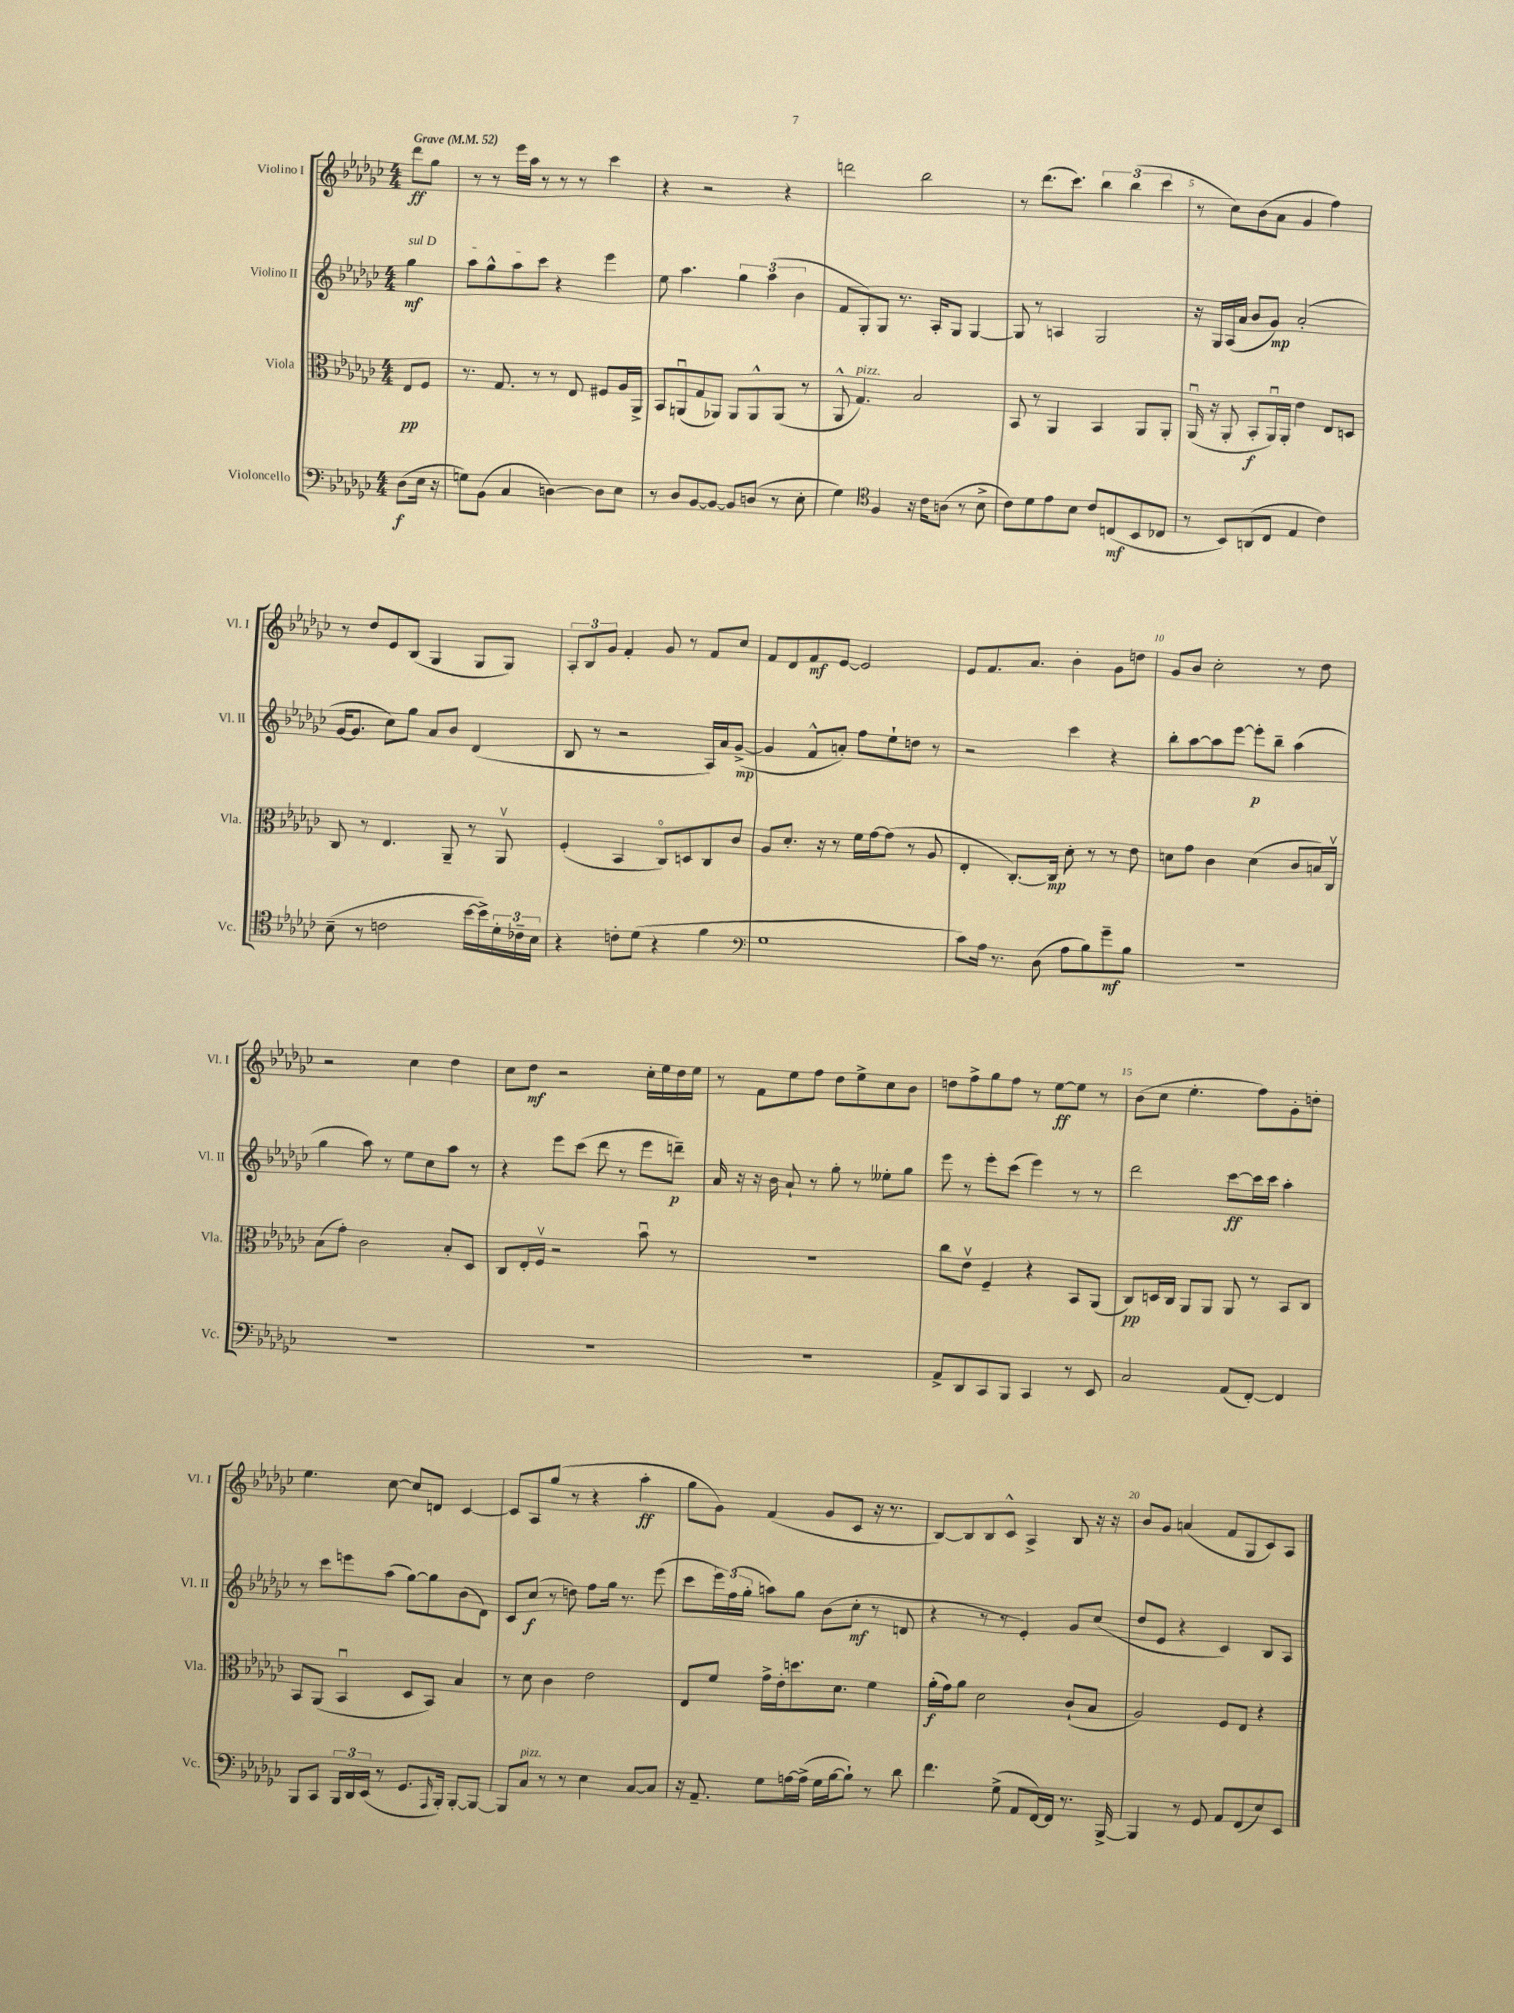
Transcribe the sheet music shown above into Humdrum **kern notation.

**kern	**kern	**kern	**kern
*staff4	*staff3	*staff2	*staff1
*clefF4	*clefC3	*clefG2	*clefG2
*k[b-e-a-d-g-c-]	*k[b-e-a-d-g-c-]	*k[b-e-a-d-g-c-]	*k[b-e-a-d-g-c-]
*M4/4	*M4/4	*M4/4	*M4/4
*MM52	*MM52	*MM52	*MM52
(8D-	8E-	4gg-	8ddd-
16E-	8F	.	8gg-
16r	.	.	.
=	=	=	=
8G)	8.r	8aa-	8r
(8BB-	.	8gg-^^	8r
.	8.G-	.	.
4C-	.	8aa-	16eee-
.	.	.	16aa-
.	8r	8ccc-	8r
[4D)	8r	4r	8r
.	8E-	.	8r
8D]	8F#	4eee-	4ccc-
8E-	16A-	.	.
.	16AA-^	.	.
=	=	=	=
8r	8BB-	8ee-	4r
8D-	(8AAu	4.aa-	.
[8BB-	8G-	.	2r
8BB-_	8AA-)	.	.
8BB-]	8AA-	6gg-	.
(8D	8AA-^^	.	.
.	.	(6aa-	.
8r	(8AA-	.	4r
.	.	6b-	.
8E-'	8r	.	.
=	=	=	=
4G-)	8AA-^^	8f	2ddd
.	4.G-)	8G-')	.
*clefC4	*	*	*
4F	.	8G-	.
.	.	8.r	.
16r	2B-	.	2bb-
16c-	.	16A-'	.
(8A	.	8G-	.
8r	.	[4G-	.
8B-^	.	.	.
=	=	=	=
8c-)	8BB-	8G-]	8r
8d-	8r	8r	(8.ddd-
8e-	4AA-	4A	.
.	.	.	8.ccc-)
8B-	.	.	.
8c-	4BB-	2G-	6bb-
(8C	.	.	.
.	.	.	(6bb-
8BB-	8AA-	.	.
.	.	.	6ccc-
8C-	8AA-'	.	.
=	=	=	=
8r	(16AA-u	16r	8r
.	16r	16G-	.
8BB-)	8AA-'	(16A-	8cc-)
.	.	16a-	.
(8AA	8BB-'	8b-	(8b-
8C-	16AA-u)	8g-)	8a-
.	16AA-'	.	.
4E-	4e-	(2a-'	4g-
4c-)	8E-	.	4ff)
.	8D	.	.
=	=	=	=
(8B-~	8C-	[16g-	8r
.	.	8.g-]	.
8r	8r	.	8dd-
2c	4.E-	8cc-)	8e-
.	.	8gg-	(8B-
.	.	8a-	4G-
.	8AA-~	8b-	.
[16b-	8r	(4d-	8G-
16b-^])	.	.	.
24d-'	8AA-v	.	8G-)
24c-~	.	.	.
24B-	.	.	.
=	=	=	=
4r	(4F'	8B-	12A-'
.	.	.	12B-
.	.	8r	.
.	.	.	12g-
8c'	4BB-	2r	4f'
(8d-	.	.	.
4r	8C-o)	.	8g-
.	8D	.	8r
4f	8C-	16A-)	8f
.	.	16a-	.
.	8c-	([8g-^	8cc-
=	=	=	=
*clefF4	*	*	*
1G-	8A-	4g-]	8f
.	8.d-'	.	8d-
.	.	8f^^	8f
.	16r	.	.
.	8r	8a')	[8e-
.	16f	8ff	2e-]
.	[16g-	.	.
.	(8g-]	8ee-`	.
.	8r	8dd	.
.	8A-	8r	.
=	=	=	=
8c-)	4E-'	2r	8e-
16A-	.	.	8.f
8.r	.	.	.
.	[8.C-')	.	.
.	.	.	8.a-
(8D-	.	.	.
.	16C-]	.	.
8A-	8d-'	4ccc-	4b-'
8B-)	8r	.	.
8g-~	8r	4r	8g-
8B-	8e-	.	8dd
=	=	=	=
1r	8d	8bb-'	8g-
.	8g-	[8aa-	8b-
.	4c-	8aa-]	2cc-'
.	.	[8eee-	.
.	(4d	8eee-']	.
.	.	8bb-~	.
.	8c-	(4aa-	8r
.	16B)	.	8dd-
.	16C-v	.	.
=	=	=	=
1r	(8B-	4gg-	2r
.	8g-')	.	.
.	2c-	8aa-)	.
.	.	8r	.
.	.	8ee-	4cc-
.	.	8cc-	.
.	8B-'	8aa-	4dd-
.	8D-	8r	.
=	=	=	=
1r	8C-	4r	8cc-
.	16E-'	.	8dd-
.	16Fv	.	.
.	2r	8eee-	2r
.	.	(8ccc-	.
.	.	8ddd-	.
.	.	8r	.
.	8b-u	8eee-	16cc-'
.	.	.	16ee-
.	8r	8ddd~)	16dd-
.	.	.	16ee-
=	=	=	=
1r	1r	16a-	8r
.	.	16r	.
.	.	16r	8f
.	.	16b-	.
.	.	8a-`	8ee-
.	.	8r	8ff
.	.	8gg-'	8dd-
.	.	8r	8ee-^
.	.	8ee--'	8cc-
.	.	8gg-	8b-
=	=	=	=
8AA-^	8cc-	8eee-	8dd
8DD-	8e-v	8r	8ff^
8CC-	4F~	8eee-'	8gg-
8BBB-	.	(8ccc-	8ff
4CC-	4r	4eee-)	8r
.	.	.	[8ee-
8r	8BB-	8r	8ee-]
8EE-	(8AA-	8r	8r
=	=	=	=
2C-	8C-)	2ddd-	(8b-
.	16D	.	8cc-
.	16C-	.	.
.	8AA-	.	4.ee-'
.	8AA-	.	.
(8AA-	8AA-	[8ccc-	.
[8FF')	8r	16ccc-]	8ff)
.	.	16ccc-	.
4FF]	8BB-	4aa-'	8g-'
.	8C-	.	8dd'
=	=	=	=
8BBB-	8BB-	8r	4.ee-
8CC-	(8AA-	8ccc-	.
24BBB-	4BB-u	8eee	.
24DD-	.	.	.
(24EE-	.	.	.
8r	.	(8aa-	[8cc-
8.GG-	8D-	[8gg-)	8cc-]
.	8BB-)	8gg-]	8d
16qqAAA-	.	.	.
16BBB-')	.	.	.
[8BBB-'	4B-	(8b-	[4c-
8BBB-_	.	8d-)	.
=	=	=	=
8BBB-]	8r	8c-	8c-]
8C-	8d-	(8cc-	8A-
8r	4c-	8r	(8gg-
8r	.	8dd)	8r
4E-	2e-	8ff	4r
.	.	16gg-	.
.	.	8.r	.
[8C-	.	.	4aa-'
8C-]	.	(8eee-	.
=	=	=	=
16r	8E-	8ccc-	8gg-
8.AA-~	.	.	.
.	8f	24eee-)	8g-)
.	.	(24ff	.
.	.	24gg-'	.
8G-	16g-^	8aa)	(4f
.	16e-'	.	.
[16A	8.dd	8gg-	.
(16A^]	.	.	.
16G-	.	(8b-	8g-
[16B-	8.d-	.	.
8B-`])	.	8cc-'	8c-
8r	4f	8r	16r
.	.	.	8.r
8d-	.	8d	.
=	=	=	=
4.f	(16a-'	4r	[8B-)
.	16g-)	.	.
.	8a-	.	8B-]
.	2d-	8r	8B-
(8G-^	.	8r	8c-^^
8AA-	.	4e-')	4A-^
[16FF)	.	.	.
16FF]	.	.	.
8.r	(8c-`	8g-	8B-
.	8B-	(8cc-	16r
[16BBB-^	.	.	16r
=	=	=	=
4BBB-]	2A-)	8dd-	8b-
.	.	8e-	8g-
8r	.	4r	(4a
8GG-	.	.	.
8AA-	8F	4c-)	8f
(8FF	8E-	.	8G-
8E-)	4r	8B-	8c-)
8EE-	.	8A-	8A-
==	==	==	==
*-	*-	*-	*-
